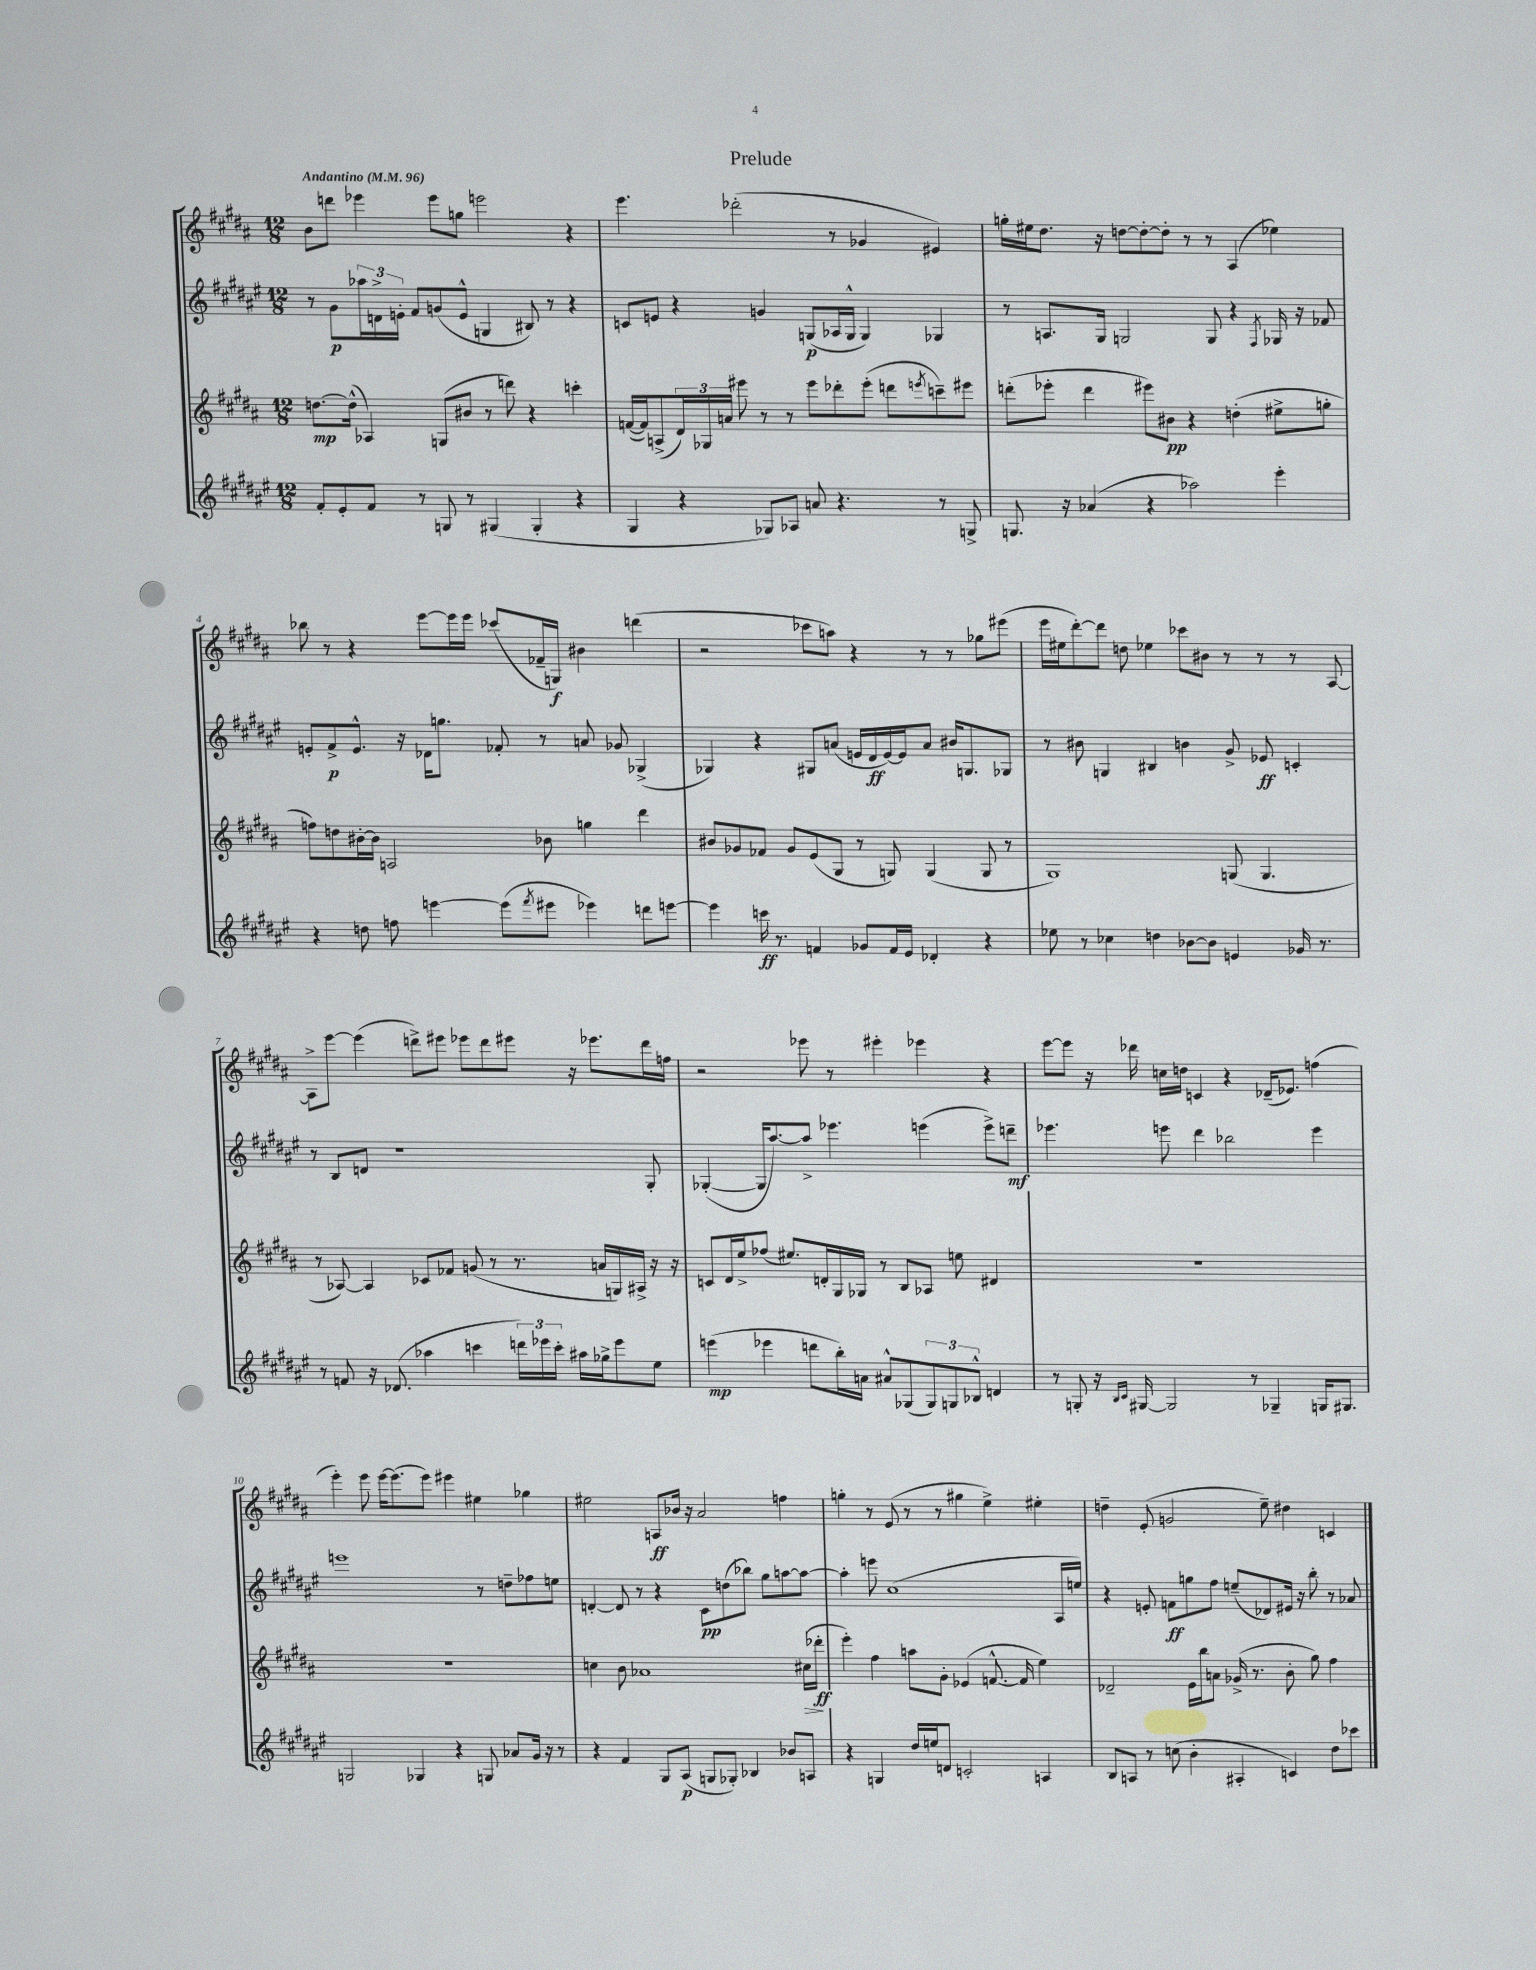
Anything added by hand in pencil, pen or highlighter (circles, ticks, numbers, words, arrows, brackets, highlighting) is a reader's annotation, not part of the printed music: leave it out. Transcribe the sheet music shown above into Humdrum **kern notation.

**kern	**kern	**kern	**kern
*staff4	*staff3	*staff2	*staff1
*clefG2	*clefG2	*clefG2	*clefG2
*k[f#c#g#d#a#e#]	*k[f#c#g#d#a#]	*k[f#c#g#d#a#e#]	*k[f#c#g#d#a#]
*M12/8	*M12/8	*M12/8	*M12/8
*MM96	*MM96	*MM96	*MM96
8f#'	[8.dd	8r	8b
8e#'	.	8g#	8ddd
.	(16dd^^]	.	.
8f#	4A-)	24aa-	4eee-
.	.	24d^	.
.	.	24e'	.
8r	.	8f#	.
8G	(8G	(8g	8eee-
8r	8b#	8e^^	8gg
(4G#	8r	4G	2eee
.	8ddd)	.	.
4G#'	4r	8B#)	.
.	.	8r	.
4r	4ccc'	4r	4r
=	=	=	=
4G#	([16f	8c	4.eee
.	16f])	.	.
.	(8A^	8e	.
4r	24d#)	4r	.
.	24G-	.	.
.	24a	.	.
.	8eee#	.	(2ddd-'
8G-)	8r	4g	.
8A-	8r	.	.
8a	8eee#	(8G	.
4.r	8ddd-'	16A-	8r
.	.	16G^^	.
.	(8eee#'	4G)	4g-
.	8ddd	.	.
.	8qeee	.	.
8r	8ccc~)	4G-	4e#)
8G^	8eee#	.	.
=	=	=	=
8.G	(8ddd'	8r	16gg'
.	.	.	16ee#
.	8eee-'	8.A	8.dd#
16r	.	.	.
(4a-	4ddd	.	.
.	.	16G#	16r
.	.	2G	[8dd
4r	8eee#)	.	8dd'_
.	8b#	.	8dd']
2aa-)	4r	.	8r
.	.	8G	8r
.	(4dd'	4r	(4A#
.	.	8qF#	.
4eee#'	8ee#^	16G-	4ee-)
.	.	16r	.
.	8gg'	8f-	.
=	=	=	=
4r	8ff)	8e'	8bb-
.	8dd	8f#^	8r
8dd	[16b#'	8.e^^	4r
.	16b#]	.	.
8ff	2A	.	.
.	.	16r	.
[4eee	.	16d-	[8eee
.	.	8.gg	.
.	.	.	16eee]
.	.	.	16eee
(8eee]	.	8f-'	(8ccc-
8qfff#	.	.	.
8eee#	8b-	8r	16f-~
.	.	.	16G)
4eee-)	4gg	8a	4b#
.	.	8g-	.
8ddd	4ddd#	(4G-^	(4ddd
[8eee	.	.	.
=	=	=	=
4eee]	8b#	4G-)	2r
.	8g-	.	.
16ccc	8f-	4r	.
8.r	.	.	.
.	8g-	.	.
4f	(8e	8G#	8ccc-
.	8G#	(8a	8aa)
8g-	8r	16e	4r
.	.	16d#	.
16f	8G)	[16e)	.
16e#	.	16e]	.
4d-'	(4G	8a	8r
.	.	16b#	8r
.	.	8.G	.
4r	8G	.	8gg-
.	8r	8G-	(8eee#
=	=	=	=
8ee-	1G#)	8r	16eee
.	.	.	16ee#
8r	.	8b#	[8ddd#')
4cc-	.	4G	8ddd#]
.	.	.	8dd
4dd	.	4B#	4ee-
[8b-	.	4b	8ccc-
8b-]	.	.	8b#
4e	(8G	8g#^	8r
.	4.G	8e-	8r
16g-	.	4c'	8r
8.r	.	.	.
.	.	.	[8A#
=	=	=	=
8r	8r	8r	8A#^]
8f	[8A-)	8B	[8eee
16r	4A-]	8d	(4eee]
(8.d-	.	.	.
.	.	1r	.
4aa-	8c-	.	8ddd^)
.	8f-	.	8eee#
4ccc	(8g	.	8eee-
.	8r	.	8ddd
24ddd)	8.r	.	8eee#
24eee-	.	.	.
24ccc'	.	.	.
16aa#	.	.	16r
16gg-^	16a	.	8.eee-
8eee-	16G)	.	.
.	16A#^	.	.
8ee#	16r	8G#'	16ddd
.	16r	.	16ff
=	=	=	=
(4eee	8c	([4G-'	2r
.	16d#	.	.
.	16ee^	.	.
4eee-	(8ff-	16G-]	.
.	.	[8.aa#)	.
.	8.ee#)	.	.
8ddd	.	8aa#^]	8eee-
.	16d'	.	.
16bb')	16G#	4.eee-	8r
16a	16G-	.	.
8a#^^	8r	.	4eee#'
(8G-	8B	.	.
12G-)	8A-	(4eee	4eee-
12G	.	.	.
.	8ee	.	.
12B-^^	.	.	.
4d	4d#	8eee^)	4r
.	.	8ddd~	.
=	=	=	=
8r	1.r	4.eee-	[8eee
8G'	.	.	8eee]
16r	.	.	16r
16qqB	.	.	.
16qqc#	.	.	.
[16G#	.	.	16ddd-
2G#]	.	8eee	16cc
.	.	.	16dd
.	.	4ddd#	4c
.	.	2bb-	4r
8r	.	.	.
4G-~	.	.	(16d-~
.	.	.	8.e-)
16G	.	4eee	(4ff
8.G#	.	.	.
=	=	=	=
2G	1.r	1eee	4eee')
.	.	.	8eee
.	.	.	[16eee
.	.	.	(8.eee]
4G-	.	.	.
.	.	.	8eee)
4r	.	.	4eee#
8G	.	8r	4ee#
8a-	.	8dd~	.
16g#	.	8ff-	4gg-
16r	.	.	.
8r	.	8ee	.
=	=	=	=
4r	4cc	[4d'	2ee#
4f#	8b	8d]	.
.	1a-	8r	.
8G#	.	4r	8A
(8A#	.	.	16b-
.	.	.	16r
8G	.	8c#	2a#
8G-')	.	(8dd	.
4B-	.	8bb-)	.
.	.	8gg#	.
8b-	.	[8aa	4ff
8A	(16cc#	8aa_	.
.	16ddd-'	.	.
=	=	=	=
4r	4eee')	4aa']	4gg'
4G	4ff#	8eee	8r
.	.	(1cc#	(8e
16dd#	8aa	.	8r
16ee	.	.	.
8d	8g#'	.	8r
2c'	(4e-	.	4gg#
.	[8.f^^	.	4ee^)
.	16f]	.	.
4A	4ee)	.	4ee#'
.	.	16A#	.
.	.	16ee)	.
=	=	=	=
8B	2d-~	4r	4dd~
8A	.	.	.
8r	.	8e'	(8e'
(8cc	.	8f	2g
4b'	16e	8gg	.
.	16bb	.	.
.	8a	8ff#	.
4A#'	(16g-^	(8ee~	.
.	8.r	.	.
.	.	8d-)	8ee~)
4c)	8b'	16e#	4dd#
.	.	16r	.
.	8gg#)	8bb'	.
8dd#	4ff#	8r	4c
8ccc-	.	8a-	.
==	==	==	==
*-	*-	*-	*-
